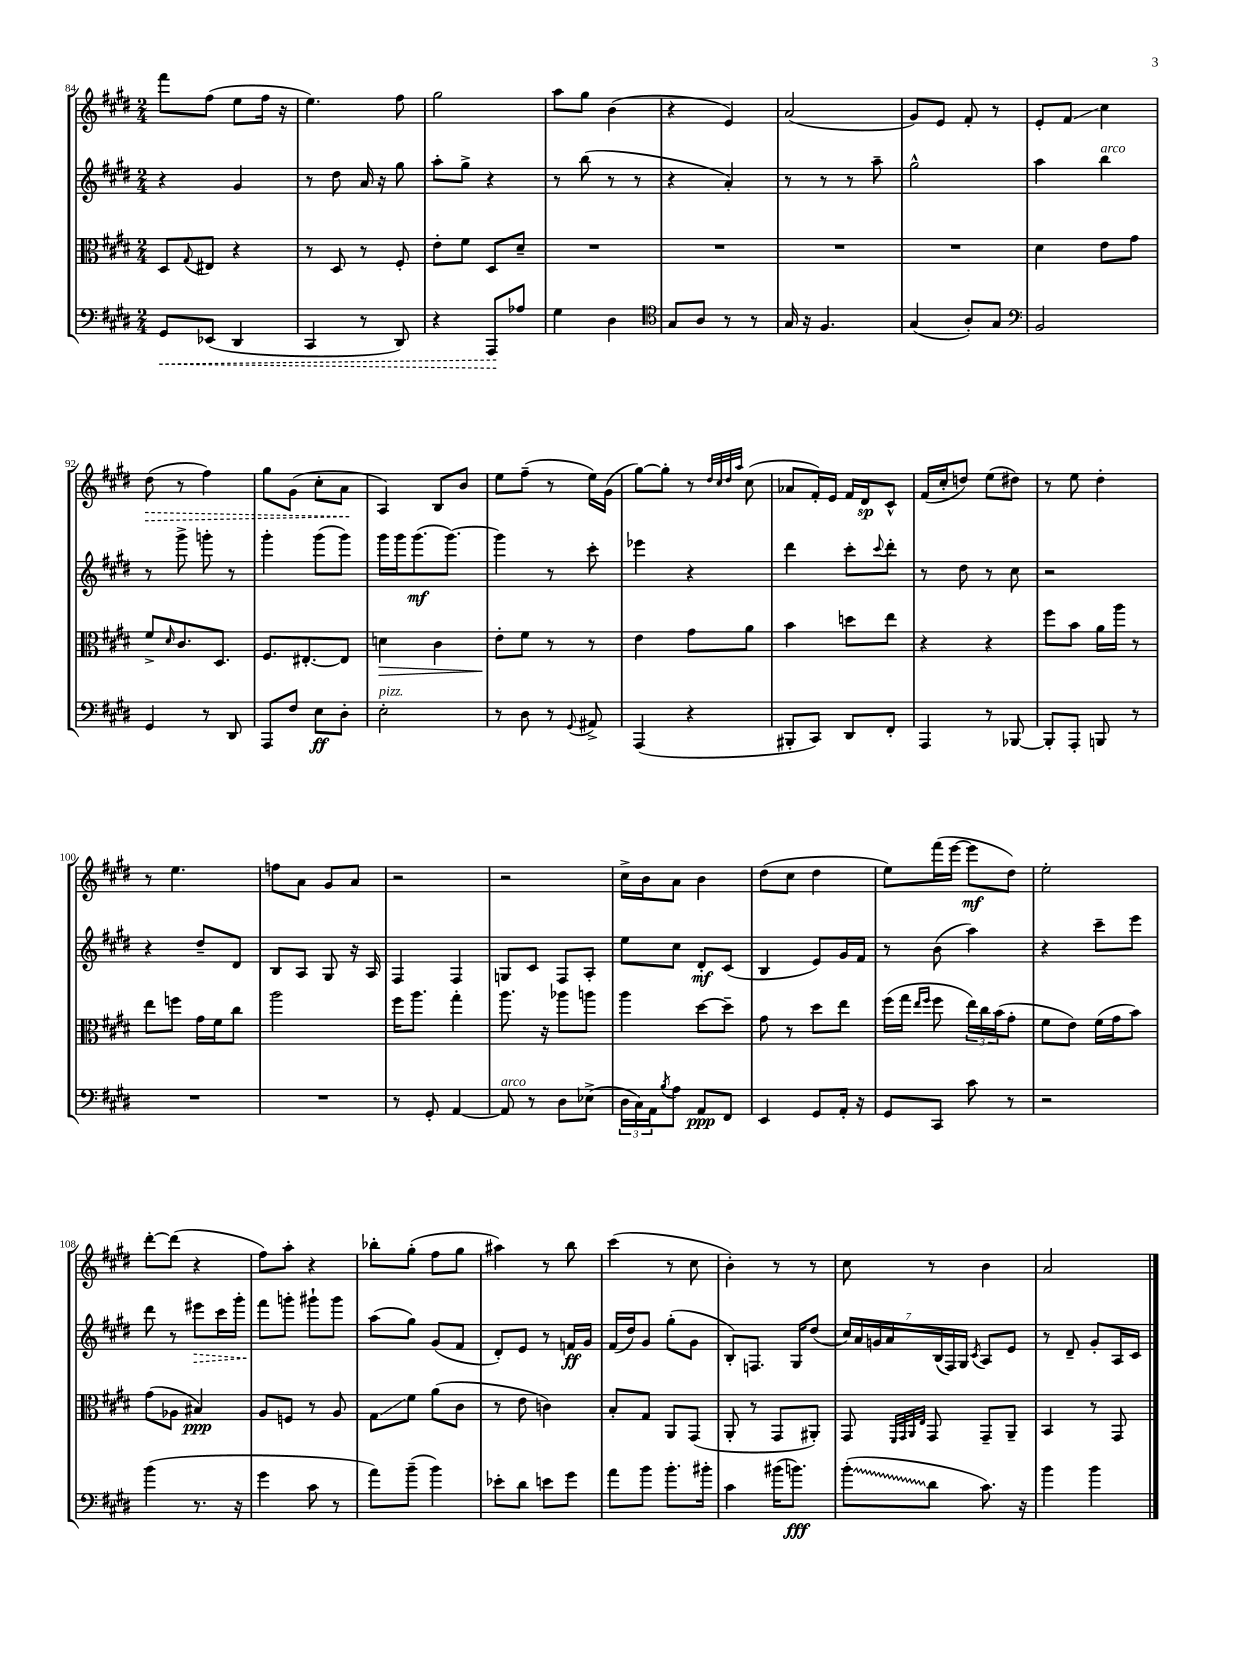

**kern	**kern	**kern	**kern
*staff4	*staff3	*staff2	*staff1
*clefF4	*clefC3	*clefG2	*clefG2
*k[f#c#g#d#]	*k[f#c#g#d#]	*k[f#c#g#d#]	*k[f#c#g#d#]
*M2/4	*M2/4	*M2/4	*M2/4
8GG#/L	8D#/L	4r	8fff#\L
.	8qqG#/	.	.
(8EE-/J	8E#/J	.	(8ff#\J
4DD#/	4r	4g#/	8ee\L
.	.	.	16ff#\Jk
.	.	.	16r
=	=	=	=
4CC#/	8r	8r	4.ee\)
.	8D#/	8dd#\	.
8r	8r	16a/	.
.	.	16r	.
8DD#/)	8F#'/	8gg#\	8ff#\
=	=	=	=
4r	8e'\L	8aa'\L	2gg#\
.	8f#\J	8gg#^\J	.
8AAA/L	8D#/L	4r	.
8A-/J	8d#~/J	.	.
=	=	=	=
4G#\	2r	8r	8aa\L
.	.	(8bb\	8gg#\J
4D#\	.	8r	(4b\
.	.	8r	.
=	=	=	=
*clefC4	*	*	*
8G#/L	2r	4r	4r
8A/J	.	.	.
8r	.	4a'/)	4e/)
8r	.	.	.
=	=	=	=
16G#/	2r	8r	(2a/
16r	.	.	.
4.F#/	.	8r	.
.	.	8r	.
.	.	8aa~\	.
=	=	=	=
(4G#/	2r	2gg#^^\	8g#/L)
.	.	.	8e/J
8A'/L)	.	.	8f#'/
8G#/J	.	.	8r
=	=	=	=
*clefF4	*	*	*
2BB/	4d#\	4aa\	8e'/L
.	.	.	8f#/J
.	8e\L	4bb\	4cc#\
.	8g#\J	.	.
=	=	=	=
4GG#/	8f#^/L	8r	(8dd#\
.	16qqd#/	.	.
.	8.c#/	8ggg#^\	8r
8r	.	8ggg'\	4ff#\)
.	8.D#/J	.	.
8DD#/	.	8r	.
=	=	=	=
8AAA/L	8.F#/L	4ggg#'\	8gg#\L
8F#/J	.	.	(8g#\J
.	[8.E#'/	.	.
8E\L	.	(8ggg#\L	8cc#'\L
8D#'\J	8E#/]J	8ggg#\J)	8a\J
=	=	=	=
2E'\	4d\	16ggg#\LL	4A/)
.	.	16ggg#\J	.
.	.	(8.ggg#\	.
.	4c#\	.	8B/L
.	.	[8.ggg#\J)	.
.	.	.	8b/J
=	=	=	=
8r	8e'\L	4ggg#\]	8ee\L
8D#\	8f#\J	.	(8ff#~\J
8r	8r	8r	8r
8qqGG#/	.	.	.
8AA#^/	8r	8ccc#'\	16ee\LL)
.	.	.	(16g#\JJ
=	=	=	=
(4AAA/	4e\	4eee-\	[8gg#\L)
.	.	.	8gg#'\]J
4r	8g#\L	4r	8r
.	.	.	32qqdd#/LLL
.	.	.	32qqcc#/
.	.	.	32qqdd#/
.	.	.	32qqaa/JJJ
.	8a\J	.	(8cc#\
=	=	=	=
8BBB#'/L	4b\	4ddd#\	8a-/L
8CC#/J)	.	.	16f#'/L)
.	.	.	16e/JJ
8DD#/L	8dd\L	8ccc#'\L	16f#/LL
.	.	.	16d#/J
.	.	8qqccc#/	.
8FF#'/J	8ee\J	8ddd#'\J	8c#^^/J
=	=	=	=
4AAA/	4r	8r	(16f#/LL
.	.	.	16cc#'/J
.	.	8dd#\	8dd/J)
8r	4r	8r	(8ee\L
[8BBB-/	.	8cc#\	8dd#\J)
=	=	=	=
8BBB-'/]L	8ff#\L	2r	8r
8AAA'/J	8b\J	.	8ee\
8BBB/	16a\LL	.	4dd#'\
.	16aa\JJ	.	.
8r	8r	.	.
=	=	=	=
2r	8ee\L	4r	8r
.	8ff\J	.	4.ee\
.	16g#\LL	8dd#~/L	.
.	16f#\J	.	.
.	8cc#\J	8d#/J	.
=	=	=	=
2r	2aa\	8B/L	8ff\L
.	.	8A/J	8a\J
.	.	8G#/	8g#/L
.	.	16r	8a/J
.	.	16A/	.
=	=	=	=
8r	16ff#\LK	4F#/	2r
.	8.aa\J	.	.
8GG#'/	.	.	.
[4AA/	4gg#'\	4F#/	.
=	=	=	=
8AA/]	8.aa\	8G/L	2r
8r	.	8c#/J	.
.	16r	.	.
8D#\L	8aa-\L	8F#/L	.
(8E-^\J	8aa\J	8A'/J	.
=	=	=	=
24D#\LL	4aa\	8ee\L	16cc#^\LL
24C#\)	.	.	.
.	.	.	16b\J
24AA\J	.	.	.
8qB/	.	.	.
8A\J	.	8cc#\J	8a\J
8AA/L	[8dd#\L	8d#'/L	4b\
8FF#/J	8dd#~\]J	(8c#/J	.
=	=	=	=
4EE/	8g#\	4B/	(8dd#\L
.	8r	.	8cc#\J
8GG#/L	8dd#\L	8e/L)	4dd#\
16AA'/Jk	8ee\J	16g#/L	.
16r	.	16f#/JJ	.
=	=	=	=
8GG#/L	(16ff#\LL	8r	8ee\L)
.	16gg#\JJ	.	.
.	16qqee/LL	.	.
.	16qqff#/JJ	.	.
8CC#/J	8ff#\	(8b\	(16fff#\L
.	.	.	[16eee\JJ
8c#\	24ee\LL)	4aa\)	8eee\]L
.	24cc#\	.	.
.	(24b\J	.	.
8r	8g#'\J	.	8dd#\J)
=	=	=	=
2r	8f#\L	4r	2ee'\
.	8e\J)	.	.
.	(16f#\LL	8ccc#~\L	.
.	16g#\J	.	.
.	8b\J)	8eee\J	.
=	=	=	=
(4b\	(8g#\L	8ddd#\	[8ddd#'\L
.	8A-\J	8r	(8ddd#\]J
8.r	4B#/)	8eee#\L	4r
.	.	16ccc#\L	.
16r	.	16ggg#'\JJ	.
=	=	=	=
4g#\	8A/L	8fff#\L	8ff#\L)
.	8F/J	8ggg'\J	8aa'\J
8c#\	8r	8ggg#`\L	4r
8r	8A/	8ggg#\J	.
=	=	=	=
8a\L)	8G#\L	(8aa\L	8bb-'\L
(8b~\J	8f#\J	8gg#\J)	(8gg#'\J
4b\)	(8a\L	(8g#/L	8ff#\L
.	8c#\J	8f#/J	8gg#\J
=	=	=	=
8e-'\L	8r	8d#'/L)	4aa#\)
8d#\J	8e\	8e/J	.
8e\L	4c\)	8r	8r
8g#\J	.	16f/LL	8bb\
.	.	16g#/JJ	.
=	=	=	=
8a\L	8B'/L	(16f#/LL	(4ccc#\
.	.	16dd#/J)	.
8b\J	8G#/J	8g#/J	.
8.b'\L	8AA/L	(8gg#'\L	8r
.	(8GG#/J	8g#\J	8cc#\
16b#'\Jk	.	.	.
=	=	=	=
4c#\	8AA'/	8B'/L)	4b'\)
.	8r	8.F/J	.
(16b#\LK	8GG#/L	.	8r
8.b\J)	.	16G#/LK	.
.	8AA#'/J)	(8dd#/J	8r
=	=	=	=
(8b'\L	8GG#/	28cc#/LL)	8cc#\
.	.	28a/	.
.	.	28g/	.
.	.	28a/	.
.	32qqFF#/LLL	.	.
.	32qqGG#/	.	.
.	32qqAA/	.	.
.	32qqE/JJJ	.	.
8d#\J	8GG#/	.	8r
.	.	(28B/	.
.	.	28F#/)	.
.	.	28G#/JJ	.
.	.	8qc#/	.
8.c#\)	8GG#~/L	8A/L	4b\
.	8AA~/J	8e/J	.
16r	.	.	.
=	=	=	=
4b\	4BB/	8r	2a/
.	.	8d#~/	.
4b\	8r	8g#'/L	.
.	8GG#/	16A/L	.
.	.	16c#/JJ	.
==	==	==	==
*-	*-	*-	*-
